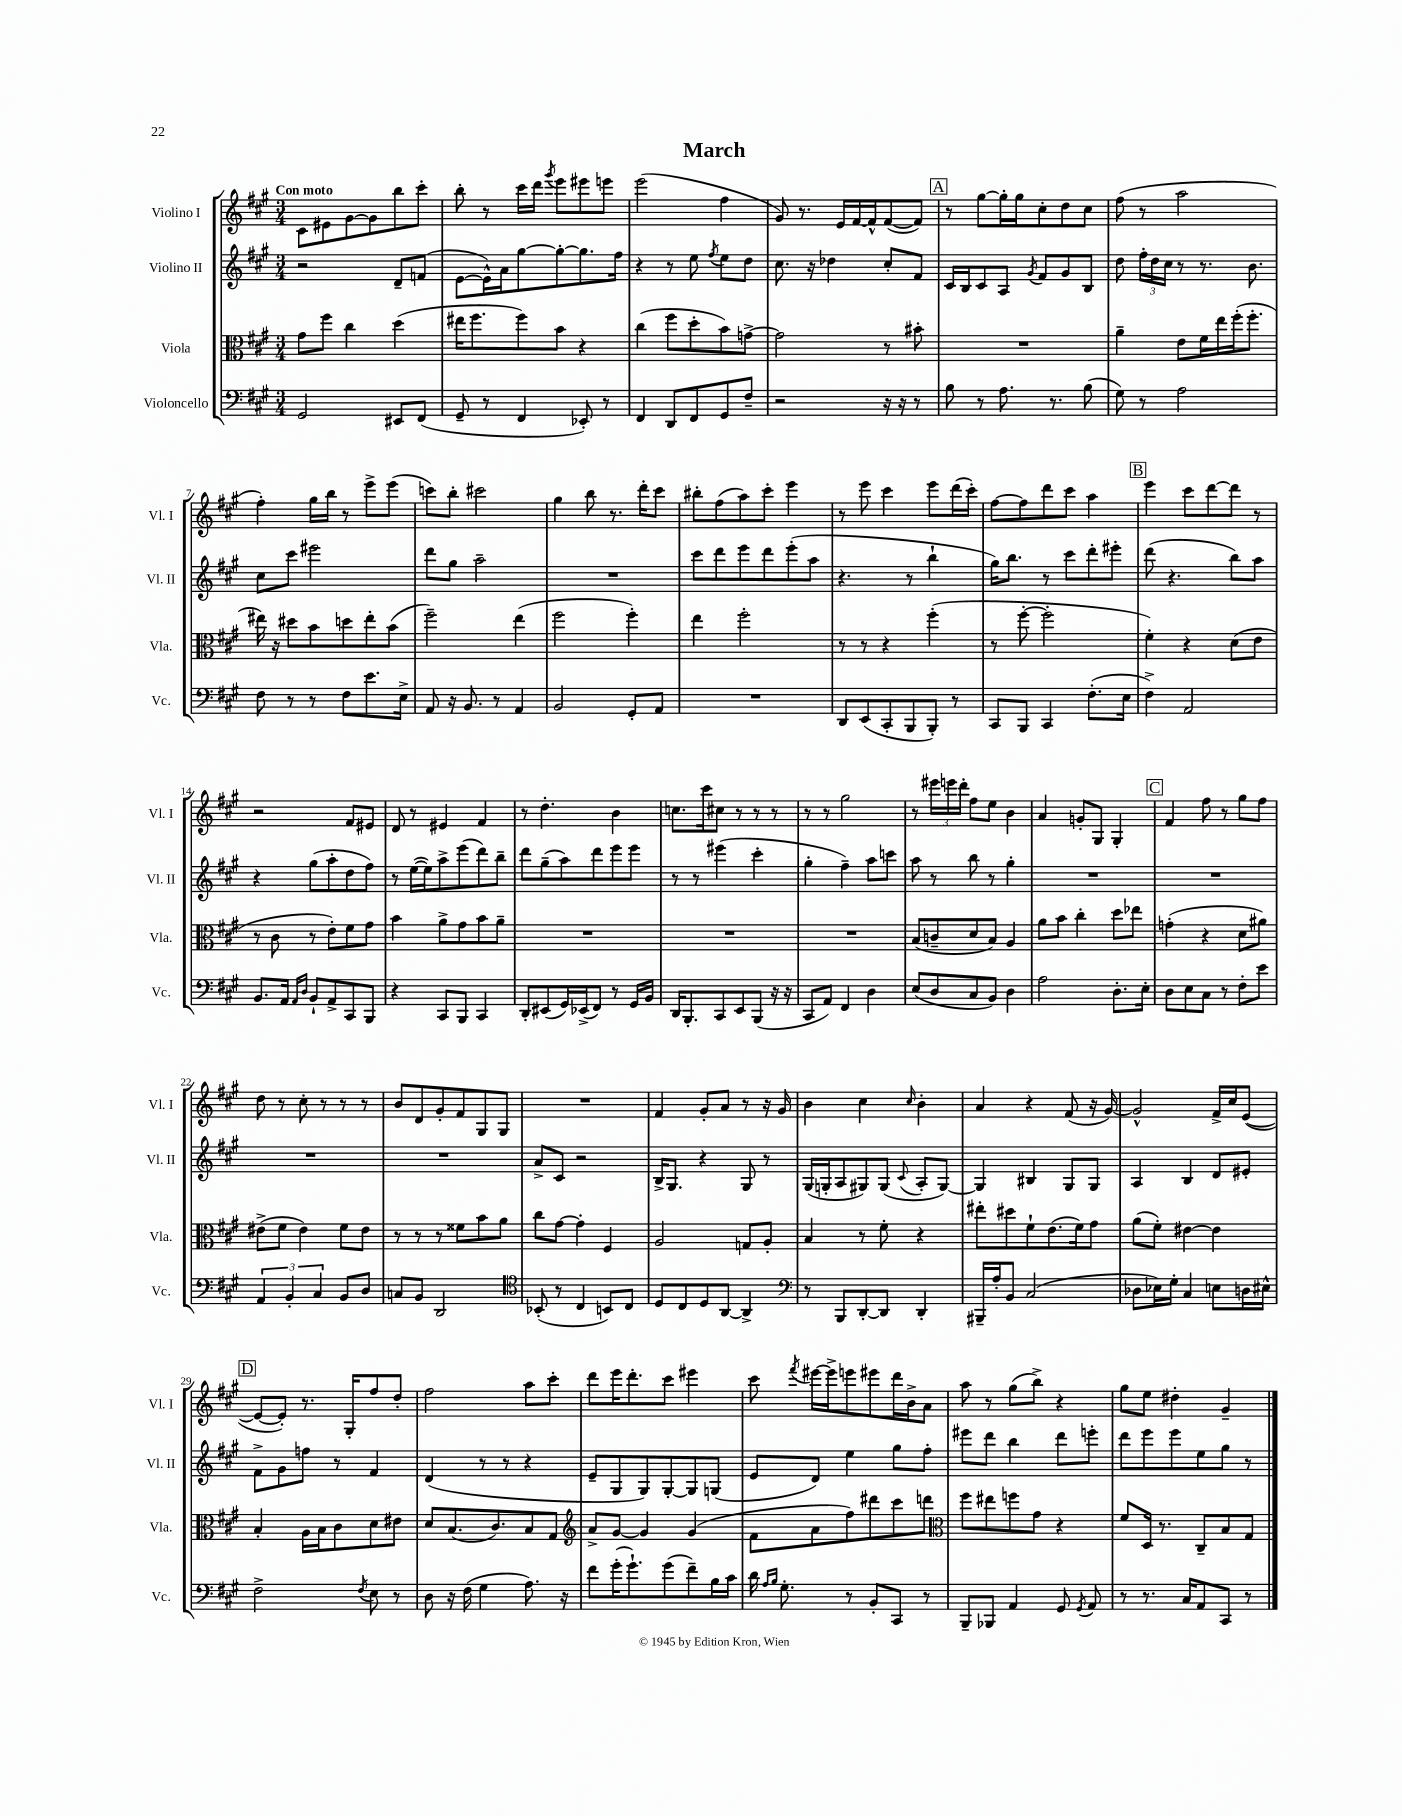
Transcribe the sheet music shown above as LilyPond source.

\header { title = "March" }
<<
\new StaffGroup <<
\new Staff = "s0" \with { instrumentName = "Violino I" shortInstrumentName = "Vl. I" } {
    \clef treble \key a \major \numericTimeSignature \time 3/4 \tempo "Con moto"
    \autoBeamOff cis'8[ eis'8 gis'8~ gis'8 b''8 cis'''8]-. |
    b''8-. r8 cis'''16[ d'''16] \acciaccatura { gis'''8 } e'''8[ eis'''8 e'''8] |
    e'''2( fis''4 |
    gis'8) r8. e'16[ fis'16~ fis'16-^ fis'8~( fis'8]) |
    \mark \markup { \box "A" } r8 gis''8[~ gis''16-. gis''16 cis''8-. d''8 cis''8] |
    fis''8( r8 a''2 |
    fis''4-.) gis''16[ b''16] r8 e'''8[-> e'''8]( |
    c'''8[) b''8]-. cis'''2 |
    gis''4 b''8 r8. d'''16[-. cis'''8] |
    bis''8[-. fis''8( a''8) cis'''8]-. e'''4 |
    r8 e'''8 cis'''4 e'''8[ d'''16( cis'''16]-.) |
    fis''8[~ fis''8 d'''8 cis'''8] a''4 |
    \mark \markup { \box "B" } e'''4 cis'''8[ d'''8~ d'''8] r8 |
    r2 fis'8[ eis'8] |
    d'8 r8 eis'4 fis'4 |
    r8 d''4.-. b'4 |
    c''8.[ cis'''16 cis''8] r8 r8 r8 |
    r8 r8 gis''2 |
    r8 \tuplet 3/2 { eis'''16[ e'''16 d'''16]-. } fis''8[ e''8] b'4 |
    a'4 g'8[-. gis8] gis4-. |
    \mark \markup { \box "C" } fis'4 fis''8 r8 gis''8[ fis''8] |
    d''8 r8 cis''8-. r8 r8 r8 |
    b'8[ d'8 gis'8-. fis'8 gis8 gis8] |
    R2. |
    fis'4 gis'8[-. a'8] r8 r16 gis'16 |
    b'4 cis''4 \grace { cis''16 } b'4-. |
    a'4 r4 fis'8( r16 gis'16~) |
    gis'2-^ fis'16[-> cis''16 e'8]~( |
    \mark \markup { \box "D" } e'8[~ e'8]-.) r8. gis16[-. fis''8 d''8]-. |
    fis''2 a''8[ cis'''8]-. |
    d'''8[ e'''16 d'''8.-. cis'''8] eis'''4 |
    cis'''8 \acciaccatura { fis'''8 } eis'''16[~ eis'''16-> e'''8 eis'''8 d'''16 b'16-> a'8] |
    a''8 r8 gis''8[( b''8]->) r4 |
    gis''8[ e''8] dis''4-. gis'4-- \bar "|." |
}
\new Staff = "s1" \with { instrumentName = "Violino II" shortInstrumentName = "Vl. II" } {
    \clef treble \key a \major \numericTimeSignature \time 3/4
    \autoBeamOff r2 d'8[-- f'8]( |
    e'8[~ e'16-^) a'16 gis''8~ gis''8~-. gis''8. fis''16] |
    r4 r8 e''8 \acciaccatura { fis''8 } e''8[ d''8] |
    cis''8. r16 des''4 cis''8[-. fis'8] |
    \mark \markup { \box "A" } cis'16[ b16 cis'8 a8] \acciaccatura { gis'8 } fis'8[ gis'8 b8] |
    d''8 \tuplet 3/2 { fis''16[-. d''16 cis''16] } r8 r8. b'8. |
    cis''8[ cis'''8] eis'''2 |
    d'''8[ gis''8] a''2-- |
    R2. |
    cis'''8[ d'''8 e'''8 d'''8 e'''8-.( a''8] |
    r4. r8 b''4-! |
    gis''16[) b''8.] r8 cis'''8[ d'''8-. eis'''8]-. |
    \mark \markup { \box "B" } d'''8( r4. b''8[) a''8] |
    r4 gis''8[( a''8-. d''8 fis''8]) |
    r8 e''16[~( e''16) a''8-> e'''8( d'''8) b''8]-- |
    d'''8[ gis''8--( a''8) d'''8 e'''8 e'''8] |
    r8 r8 eis'''4( cis'''4-. |
    gis''4-. fis''4--) a''8[ c'''8] |
    a''8 r8 b''8 r8 gis''4-. |
    R2. |
    \mark \markup { \box "C" } R2. |
    R2. |
    R2. |
    a'8[-> cis'8] r2 |
    b16[-> gis8.] r4 gis8 r8 |
    gis16[( g16-. a8 gis8) gis8]( \appoggiatura { cis'8 } a8[-. gis8]~) |
    gis4 bis4 gis8[ gis8] |
    a4 b4 d'8[ eis'8]-. |
    \mark \markup { \box "D" } fis'8[-> gis'8 f''8] r8 fis'4 |
    d'4( r8 r8 r4 |
    e'8[-- gis8 gis8) gis8~-. gis8 g8]( |
    e'8[ d'8]) e''4 gis''8[ fis''8]-. |
    eis'''8[ d'''8] b''4 d'''8[ e'''8]-. |
    d'''8[ e'''8 e'''8 e''8 gis''8] r8 \bar "|." |
}
\new Staff = "s2" \with { instrumentName = "Viola" shortInstrumentName = "Vla." } {
    \clef alto \key a \major \numericTimeSignature \time 3/4
    \autoBeamOff gis'8[ fis''8] cis''4 d''4( |
    eis''16[ fis''8. fis''8) b'8] r4 |
    cis''4( fis''8[ d''8-. b'8) g'8]~-> |
    g'2 r8 bis'8-. |
    \mark \markup { \box "A" } R2. |
    a'4-- e'8[ fis'16 e''16 fis''16-.( fis''8.]-. |
    eis''16) r16 dis''8[ b'8 d''8 eis''8-. b'8]( |
    fis''2--) e''4( |
    fis''2 fis''4-.) |
    e''4 fis''2-. |
    r8 r8 r4 fis''4-.( |
    r8 fis''8~-. fis''2-. |
    \mark \markup { \box "B" } fis'4-.) r4 d'8[( e'8] |
    r8 cis'8 r8 e'8[-.) fis'8 gis'8] |
    b'4 a'8[-> gis'8 b'8 a'8]-- |
    R2. |
    R2. |
    R2. |
    b8[( c'8-- d'8 b8]) a4 |
    a'8[ b'8] cis''4-. d''8[ ees''8] |
    \mark \markup { \box "C" } g'4-.( r4 d'8[ ais'8]) |
    eis'8[->( fis'8] eis'4) fis'8[ eis'8] |
    r8 r8 r8 fisis'8[ b'8 a'8] |
    cis''8[ gis'8]~ gis'4-. fis4 |
    a2 g8[ a8]-. |
    b4 r8 fis'8-. r4 |
    eis''8[-. dis''8 fis'8-! e'8.( fis'16) gis'8] |
    a'8[( fis'8]-.) eis'4~ eis'4 |
    \mark \markup { \box "D" } b4-. a16[ b16 cis'8 d'8 eis'8] |
    d'8[ b8.( cis'8.) b8 gis8] |
    \clef treble a'8[-> gis'8]~ gis'4 gis'4( |
    fis'8[ a'8 fis''8) dis'''8 cis'''8 d'''8] |
    \clef alto fis''8[ eis''8 f''8 gis'8] r4 |
    fis'8[ d16] r8. cis8[-- b8 gis8] \bar "|." |
}
\new Staff = "s3" \with { instrumentName = "Violoncello" shortInstrumentName = "Vc." } {
    \clef bass \key a \major \numericTimeSignature \time 3/4
    \autoBeamOff gis,2 eis,8[ fis,8]( |
    gis,8-- r8 fis,4 ees,8-.) r8 |
    fis,4 d,8[ fis,8 gis,8 fis8]-- |
    r2 r16 r16 r8 |
    \mark \markup { \box "A" } b8 r8 a8. r8. b8( |
    gis8) r8 a2 |
    fis8 r8 r8 fis8[ e'8. e16]-> |
    a,8 r16 b,8. r8 a,4 |
    b,2 gis,8[-. a,8] |
    R2. |
    d,8[ e,8( cis,8-. b,,8 b,,8]-.) r8 |
    cis,8[ b,,8] cis,4 fis8.[-.( e16] |
    \mark \markup { \box "B" } fis4->) a,2 |
    b,8.[ a,16] \grace { a,16[ d16] } b,8[-! a,8-> cis,8 b,,8] |
    r4 cis,8[ b,,8] cis,4 |
    d,8[-. eis,8( gis,16) ees,16->( fis,8]) r8 gis,16[ b,16] |
    d,16[ b,,8.-. cis,8 e,8 b,,8]( r16 r16 |
    cis,8[ a,8]) fis,4 d4 |
    e8[( d8 cis8 b,8]) d4 |
    a2 d8.[-. e16]-. |
    \mark \markup { \box "C" } d8[ e8 cis8] r8 fis8[-. e'8] |
    \tuplet 3/2 { a,4 b,4-. cis4 } b,8[ d8] |
    c8[ b,8] d,2 |
    \clef tenor bes,8-.( r8 cis4 b,8[) cis8] |
    d8[ cis8 d8 a,8]~ a,4-> |
    \clef bass r8 b,,8[ d,8~-. d,8] d,4-. |
    bis,,16[-- a16-. b,8] cis2( |
    des8[ ees16) gis16]-. cis4 e8[ d16 eis16]-^ |
    \mark \markup { \box "D" } fis2-> \acciaccatura { fis8 } e8 r8 |
    d8 r16 fis16( gis4 a8.) r16 |
    fis'8[ gis'16-.( gis'8.-!) gis'8( fis'8--) b16 cis'16] |
    d'16 \grace { a16[ b16] } gis8.-. r8 b,8[-. cis,8] r8 |
    b,,8[-- bes,,8] a,4 gis,8 \acciaccatura { gis,8 } a,8 |
    r8 r8. cis16[ a,8 cis,8] r8 \bar "|." |
}
>>
>>
